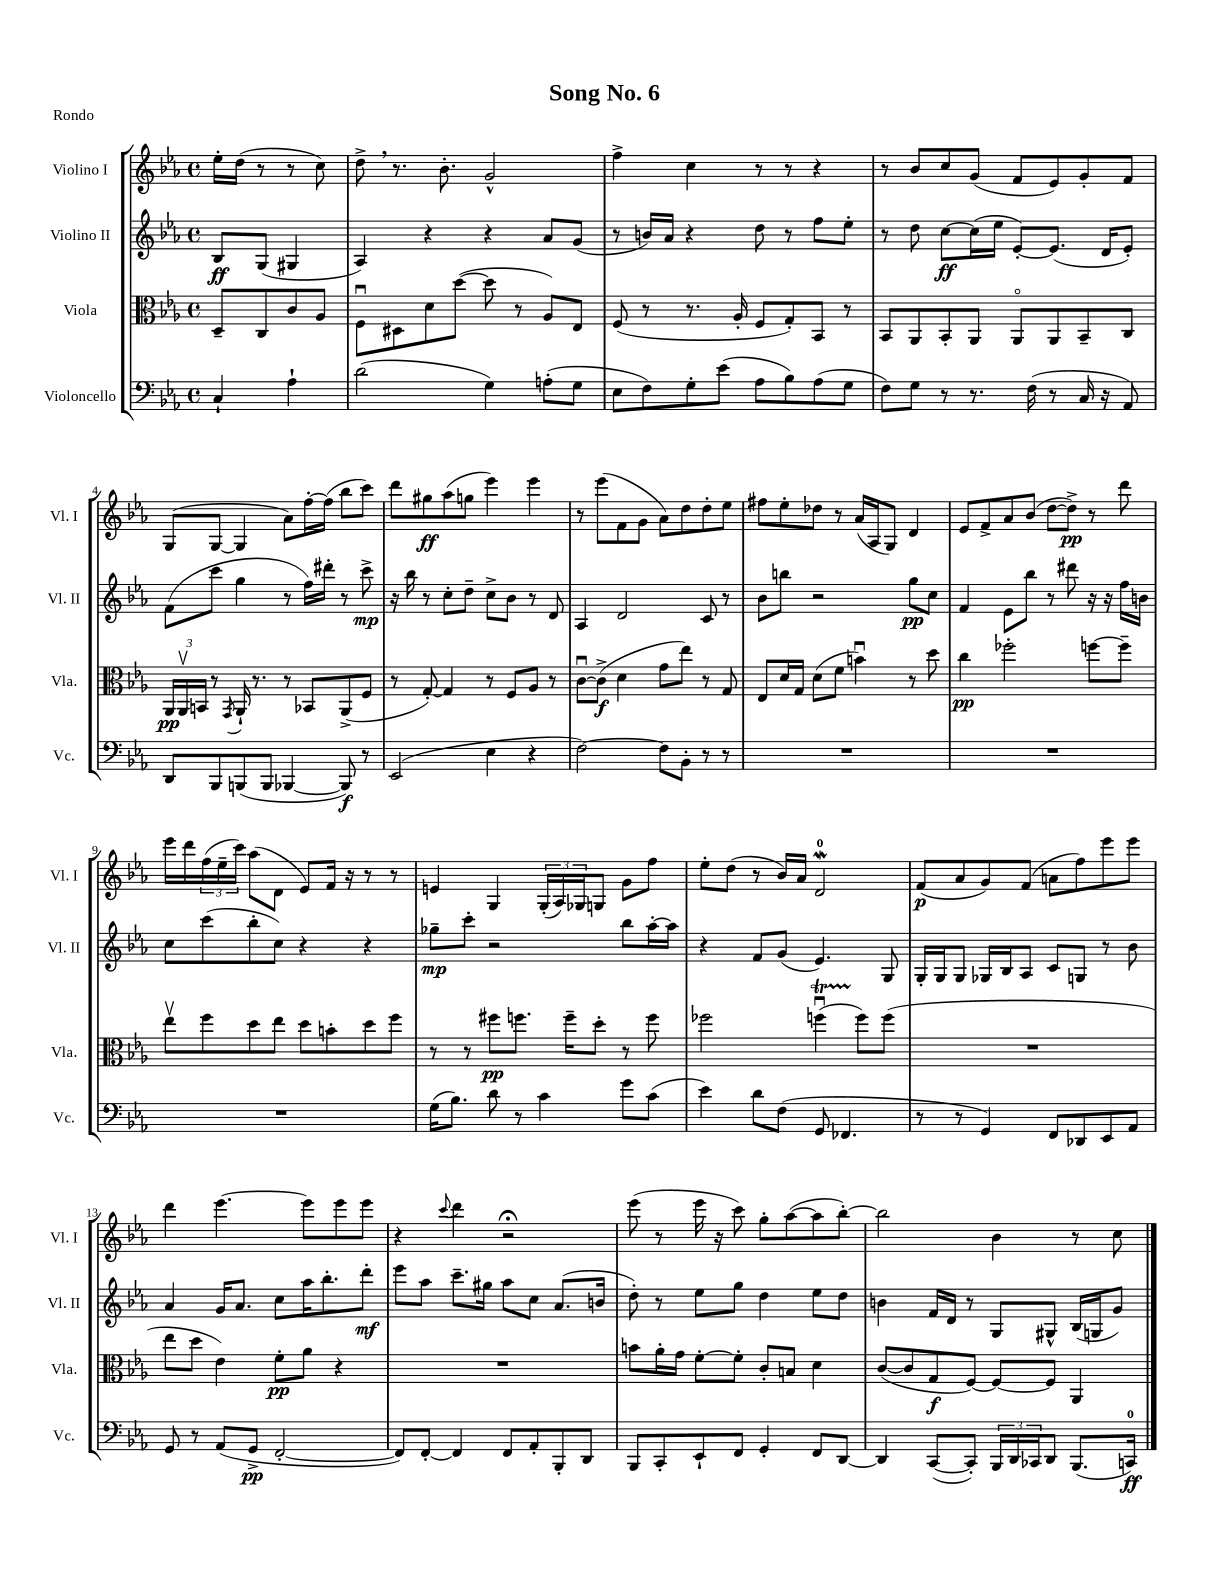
\header { title = "Song No. 6" piece = "Rondo" }
<<
\new StaffGroup <<
\new Staff = "s0" \with { instrumentName = "Violino I" shortInstrumentName = "Vl. I" } {
    \clef treble \key ees \major \defaultTimeSignature \time 4/4 \partial 2
    ees''16-. d''16( r8 r8 c''8) |
    d''8-> \breathe r8. bes'8.-. g'2-^ |
    f''4-> c''4 r8 r8 r4 |
    r8 bes'8 c''8 g'8( f'8 ees'8) g'8-. f'8 |
    g8( g8~ g4 aes'8) f''16~-. f''16( bes''8 c'''8) |
    d'''8 gis''8\ff aes''8( g''8 ees'''4) ees'''4 |
    r8 ees'''8( f'8 g'8 aes'8) d''8 d''8-. ees''8 |
    fis''8 ees''8-. des''8 r8 aes'16( aes16 g8) d'4 |
    ees'8 f'8-> aes'8 bes'8( d''8~ d''8->\pp) r8 d'''8 |
    ees'''16 d'''16 \tuplet 3/2 { f''16( ees''16-- c'''16) } aes''8( d'8 ees'8) f'16 r16 r8 r8 |
    e'4 g4 \tuplet 3/2 { g16-.( aes16) ges16 } g8 g'8 f''8 |
    ees''8-. d''8( r8 bes'16) aes'16 d'2-0\mordent |
    f'8\p( aes'8 g'8) f'8( a'8 f''8) ees'''8 ees'''8 |
    d'''4 ees'''4.~ ees'''8 ees'''8 ees'''8 |
    r4 \appoggiatura { c'''8 } d'''4 r2\fermata |
    ees'''8( r8 ees'''16 r16 c'''8) g''8-. aes''8~( aes''8 bes''8~-.) |
    bes''2 bes'4 r8 c''8 \bar "|." |
}
\new Staff = "s1" \with { instrumentName = "Violino II" shortInstrumentName = "Vl. II" } {
    \clef treble \key ees \major \defaultTimeSignature \time 4/4 \partial 2
    bes8\ff g8( gis4 |
    aes4) r4 r4 aes'8 g'8( |
    r8 b'16) aes'16 r4 d''8 r8 f''8 ees''8-. |
    r8 d''8 c''8~\ff c''16( ees''16 ees'8~-.) ees'8.( d'16 ees'8-.) |
    f'8( c'''8 g''4 r8 f''16) dis'''16-. r8 c'''8->\mp |
    r16 bes''16 r8 c''8-. d''8-- c''8-> bes'8 r8 d'8 |
    aes4 d'2 c'8 r8 |
    bes'8 b''8 r2 g''8\pp c''8 |
    f'4 ees'8 bes''8 r8 dis'''8 r16 r16 f''16 b'16 |
    c''8 c'''8( bes''8-. c''8) r4 r4 |
    ges''8--\mp c'''8-. r2 bes''8 aes''16~-. aes''16 |
    r4 f'8 g'8( ees'4.) g8 |
    g16-. g16 g8 ges16 bes16 aes8 c'8 g8 r8 bes'8 |
    aes'4 g'16 aes'8. c''8 aes''16 bes''8.-. d'''8-.\mf |
    ees'''8 aes''8 c'''8.-- gis''16 aes''8 c''8 aes'8.( b'16 |
    d''8-.) r8 ees''8 g''8 d''4 ees''8 d''8 |
    b'4 f'16 d'16 r8 g8 gis8-^ bes16( g16 g'8) \bar "|." |
}
\new Staff = "s2" \with { instrumentName = "Viola" shortInstrumentName = "Vla." } {
    \clef alto \key ees \major \defaultTimeSignature \time 4/4 \partial 2
    d8-- c8 c'8 aes8 |
    f8\downbow dis8 d'8 d''8~( d''8 r8 aes8) ees8 |
    f8( r8 r8. aes16-. f8 g8-.) bes,8 r8 |
    bes,8 aes,8 bes,8-. aes,8 aes,8\flageolet aes,8 bes,8-- c8 |
    \tuplet 3/2 { aes,16\pp aes,16\upbow b,16 } r8 \acciaccatura { g,8 } aes,16-! r8. r8 bes,8 aes,8->( f8 |
    r8 g8~-.) g4 r8 f8 aes8 r8 |
    c'8~\downbow c'8->\f( d'4 g'8 ees''8) r8 g8 |
    ees8 d'16 g16 d'8( f'8 b'4\downbow) r8 d''8 |
    c''4\pp fes''2-. f''8~ f''8-- |
    ees''8\upbow f''8 d''8 ees''8 d''8 b'8-. d''8 f''8 |
    r8 r8 fis''8\pp f''8. f''16-- d''8-. r8 f''8 |
    fes''2 f''4\downbow\startTrillSpan( f''8\stopTrillSpan) f''8( |
    R1 |
    ees''8 d''8 ees'4) f'8-.\pp aes'8 r4 |
    R1 |
    b'8 aes'16-. g'16 f'8~-. f'8-. c'8-. b8 d'4 |
    c'8~( c'8 g8\f f8~) f8~ f8 aes,4 \bar "|." |
}
\new Staff = "s3" \with { instrumentName = "Violoncello" shortInstrumentName = "Vc." } {
    \clef bass \key ees \major \defaultTimeSignature \time 4/4 \partial 2
    c4-! aes4-! |
    d'2( g4) a8-.( g8 |
    ees8 f8) g8-. ees'8( aes8 bes8) aes8( g8 |
    f8) g8 r8 r8. f16( r8 c16 r16 aes,8) |
    d,8 bes,,8 b,,8( b,,8 bes,,4~ bes,,8\f) r8 |
    ees,2( ees4 r4 |
    f2~) f8 bes,8-. r8 r8 |
    R1 |
    R1 |
    R1 |
    g16( bes8.) d'8 r8 c'4 g'8 c'8( |
    ees'4) d'8 f8( g,8 fes,4. |
    r8 r8 g,4) f,8 des,8 ees,8 aes,8 |
    g,8 r8 aes,8( g,8->\pp f,2~-. |
    f,8) f,8~-. f,4 f,8 aes,8-. bes,,8-. d,8 |
    bes,,8 c,8-. ees,8-! f,8 g,4-. f,8 d,8~ |
    d,4 c,8~( c,8-.) \tuplet 3/2 { bes,,16 d,16 ces,16 } d,8 bes,,8.( c,16-0\ff) \bar "|." |
}
>>
>>
